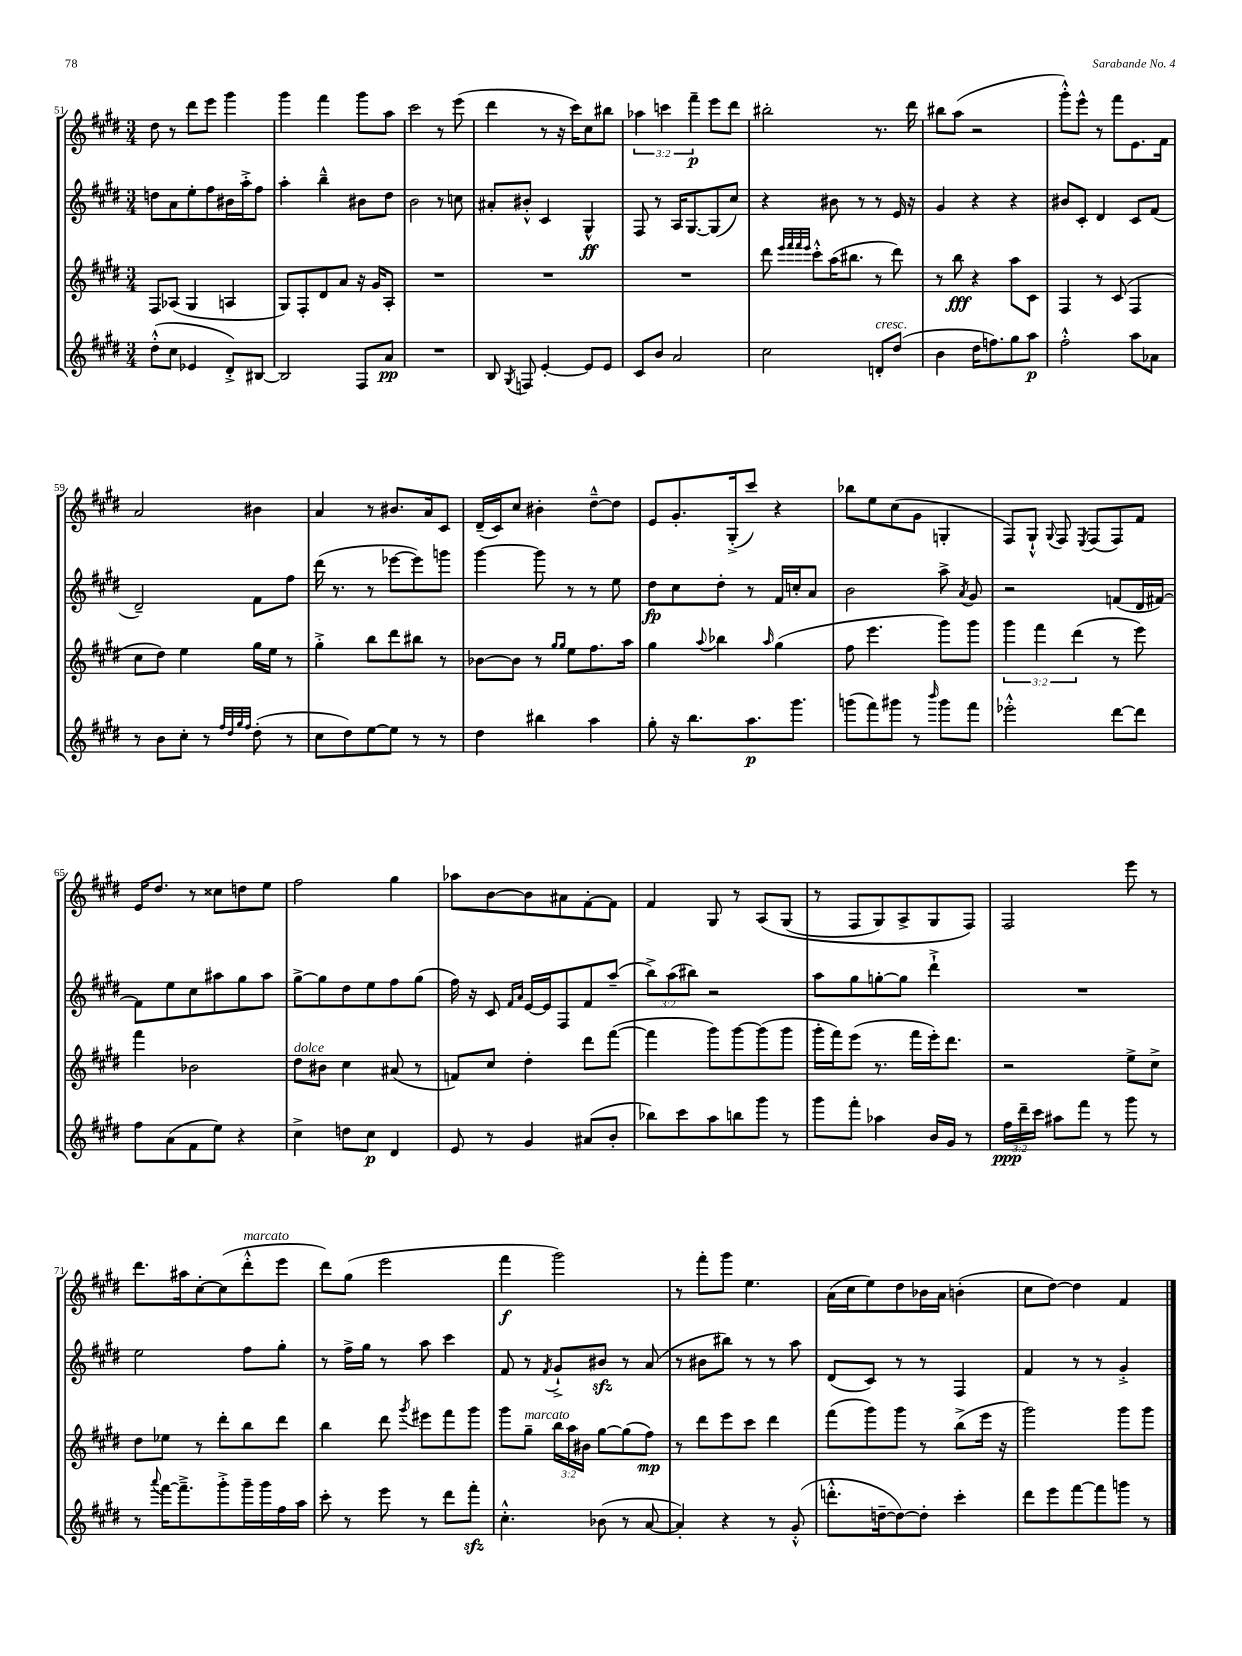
<<
\new StaffGroup <<
\new Staff = "s0" {
    \clef treble \key e \major \numericTimeSignature \time 3/4 \override Staff.TupletNumber.text = #tuplet-number::calc-fraction-text
    \autoBeamOff dis''8 r8 dis'''8[ e'''8] gis'''4 |
    gis'''4 fis'''4 gis'''8[ a''8] |
    cis'''2 r8 e'''8( |
    dis'''4 r8 r16 cis'''16[) cis''8 bis''8] |
    \tuplet 3/2 { aes''4 c'''4 fis'''4--\p } e'''8[ dis'''8] |
    bis''2-. r8. dis'''16 |
    bis''8[ a''8]( r2 |
    gis'''8[-.-^) e'''8]-^ r8 fis'''8[ e'8. fis'16] |
    a'2 bis'4 |
    a'4 r8 bis'8.[ a'16 cis'8] |
    dis'16[--( cis'16) cis''8] bis'4-. dis''8[~---^ dis''8] |
    e'8[ gis'8.-. gis16-.->( cis'''8]) r4 |
    bes''8[ e''8 cis''8( gis'8] g4-. |
    fis8[) gis8]-!-^ \appoggiatura { gis8 } fis8 \acciaccatura { e8 } fis8[( fis8) fis'8] |
    e'16[ dis''8.] r8 cisis''8[ d''8 e''8] |
    fis''2 gis''4 |
    aes''8[ b'8~ b'8 ais'8 fis'8~-. fis'8] |
    fis'4 gis8 r8 a8[\( gis8]( |
    r8 fis8[ gis8) a8-> gis8 fis8]\) |
    fis2 e'''8 r8 |
    dis'''8.[ ais''16 cis''8~-. cis''8( dis'''8-.-^^\markup { \italic "marcato" } e'''8] |
    dis'''8[) gis''8]( e'''2 |
    fis'''4\f gis'''2) |
    r8 fis'''8[-. gis'''8] e''4. |
    a'16[( cis''16 e''8) dis''8 bes'16 a'16] b'4-.( |
    cis''8[ dis''8]~) dis''4 fis'4 \bar "|." |
}
\new Staff = "s1" {
    \clef treble \key e \major \numericTimeSignature \time 3/4 \override Staff.TupletNumber.text = #tuplet-number::calc-fraction-text
    \autoBeamOff d''8[ a'8 e''8-. fis''8 bis'16 a''16-.-> fis''8] |
    a''4-. b''4---^ bis'8[ dis''8] |
    b'2 r8 c''8 |
    ais'8[-. bis'8]-.-^ cis'4 gis4-^\ff |
    fis8 r8 a16[ gis8.~ gis8( cis''8]) |
    r4 bis'8 r8 r8 e'16 r16 |
    gis'4 r4 r4 |
    bis'8[ cis'8]-. dis'4 cis'8[ fis'8]( |
    dis'2--) fis'8[ fis''8] |
    dis'''16( r8. r8 ees'''8[~ ees'''8) g'''8] |
    gis'''4~ gis'''8 r8 r8 e''8 |
    dis''8[\fp cis''8 dis''8]-. r8 fis'16[ c''16-. a'8] |
    b'2 a''8-> \acciaccatura { a'8 } gis'8 |
    r2 f'8[( dis'16 fis'16]~) |
    fis'8[ e''8 cis''8 ais''8 gis''8 ais''8] |
    gis''8[~-> gis''8 dis''8 e''8 fis''8 gis''8]( |
    fis''16) r16 cis'8 \grace { fis'16[ a'16] } e'16[~ e'16 fis8 fis'8 a''8]--( |
    \tuplet 3/2 { b''8[->) a''8( bis''8]) } r2 |
    a''8[ gis''8 g''8~-. g''8] dis'''4-!-> |
    R2. |
    e''2 fis''8[ gis''8]-. |
    r8 fis''16[-> gis''16] r8 a''8 cis'''4 |
    fis'8 r8 \acciaccatura { fis'8 } gis'8[-!-> bis'8]\sfz r8 a'8( |
    r8 bis'8[ bis''8]) r8 r8 a''8 |
    dis'8[( cis'8]) r8 r8 fis4 |
    fis'4 r8 r8 gis'4-.-> \bar "|." |
}
\new Staff = "s2" {
    \clef treble \key e \major \numericTimeSignature \time 3/4 \override Staff.TupletNumber.text = #tuplet-number::calc-fraction-text
    \autoBeamOff fis8[ aes8]( gis4 a4 |
    gis8[) fis8-. dis'8 a'8] r16 gis'16[ a8]-. |
    R2. |
    R2. |
    R2. |
    dis'''8 \grace { e'''32[ fis'''32 fis'''32 e'''32] } cis'''8[-.-^ a''16( bis''8.] r8 dis'''8) |
    r8 b''8\fff r4 a''8[ cis'8] |
    fis4 r8 cis'8( fis4 |
    cis''8[ dis''8]) e''4 gis''16[ e''16] r8 |
    gis''4-.-> b''8[ dis'''8 bis''8] r8 |
    bes'8[~ bes'8] r8 \grace { gis''16[ gis''16] } e''8[ fis''8. a''16] |
    gis''4 \appoggiatura { a''8 } bes''4 \grace { a''16 } gis''4( |
    fis''8 e'''4. gis'''8[) gis'''8] |
    \tuplet 3/2 { gis'''4 fis'''4 dis'''4( } r8 e'''8) |
    fis'''4 bes'2 |
    dis''8[^\markup { \italic "dolce" } bis'8] cis''4 ais'8( r8 |
    f'8[) cis''8] dis''4-. dis'''8[ fis'''8]~( |
    fis'''4 gis'''8[) gis'''8~ gis'''8( gis'''8] |
    gis'''16[-. fis'''16) e'''8]( r8. fis'''16[ e'''16-.) dis'''8.] |
    r2 e''8[-> cis''8]-> |
    dis''8[ ees''8] r8 dis'''8[-. b''8 dis'''8] |
    b''4 dis'''8 \acciaccatura { gis'''8 } eis'''8[ fis'''8 gis'''8] |
    gis'''8[ gis''8]--^\markup { \italic "marcato" } \tuplet 3/2 { b''16[ a''16 bis'16] } gis''8[~ gis''8( fis''8]\mp) |
    r8 dis'''8[ e'''8 cis'''8] dis'''4 |
    fis'''8[( gis'''8) gis'''8] r8 b''8[->( e'''16] r16 |
    gis'''2) gis'''8[ gis'''8] \bar "|." |
}
\new Staff = "s3" {
    \clef treble \key e \major \numericTimeSignature \time 3/4 \override Staff.TupletNumber.text = #tuplet-number::calc-fraction-text
    \autoBeamOff dis''8[-.-^( cis''8] ees'4 dis'8[-.->) bis8]~ |
    bis2 fis8[ a'8]\pp |
    R2. |
    b8 \acciaccatura { gis8 } f8 e'4~-. e'8[ e'8] |
    cis'8[ b'8] a'2 |
    cis''2 d'8[-.^\markup { \italic "cresc." } dis''8]( |
    b'4 dis''16[ f''8.) gis''8 a''8]\p |
    fis''2-.-^ a''8[ aes'8] |
    r8 b'8[ cis''8]-. r8 \grace { fis''32[ dis''32 gis''32 fis''32] } dis''8-.( r8 |
    cis''8[ dis''8) e''8~ e''8] r8 r8 |
    dis''4 bis''4 a''4 |
    gis''8-. r16 b''8.[ a''8.\p gis'''8.] |
    g'''8[( fis'''8) gis'''8] r8 \grace { b'''16 } gis'''8[ fis'''8] |
    ees'''2-.-^ dis'''8[~ dis'''8] |
    fis''8[ a'8( fis'8 e''8]) r4 |
    cis''4-> d''8[ cis''8]\p dis'4 |
    e'8 r8 gis'4 ais'8[( b'8]-. |
    bes''8[) cis'''8 a''8 b''8 gis'''8] r8 |
    gis'''8[ fis'''8]-. aes''4 b'16[ gis'16] r8 |
    \tuplet 3/2 { fis''16[\ppp dis'''16-- cis'''16] } ais''8[ fis'''8] r8 gis'''8 r8 |
    r8 \appoggiatura { a'''8 } fis'''16[~ fis'''8.---> gis'''8-.-> gis'''16-- gis'''16 fis''16 a''16] |
    cis'''8-. r8 e'''8 r8 dis'''8[ fis'''8]-.\sfz |
    cis''4.-.-^ bes'8( r8 a'8~ |
    a'4-.) r4 r8 gis'8-.-^( |
    d'''8.[-.-^ d''16~-- d''8~) d''8]-. cis'''4-. |
    dis'''8[ e'''8 fis'''8~ fis'''8 g'''8] r8 \bar "|." |
}
>>
>>
\layout { \context { \Score currentBarNumber = #51 } }
